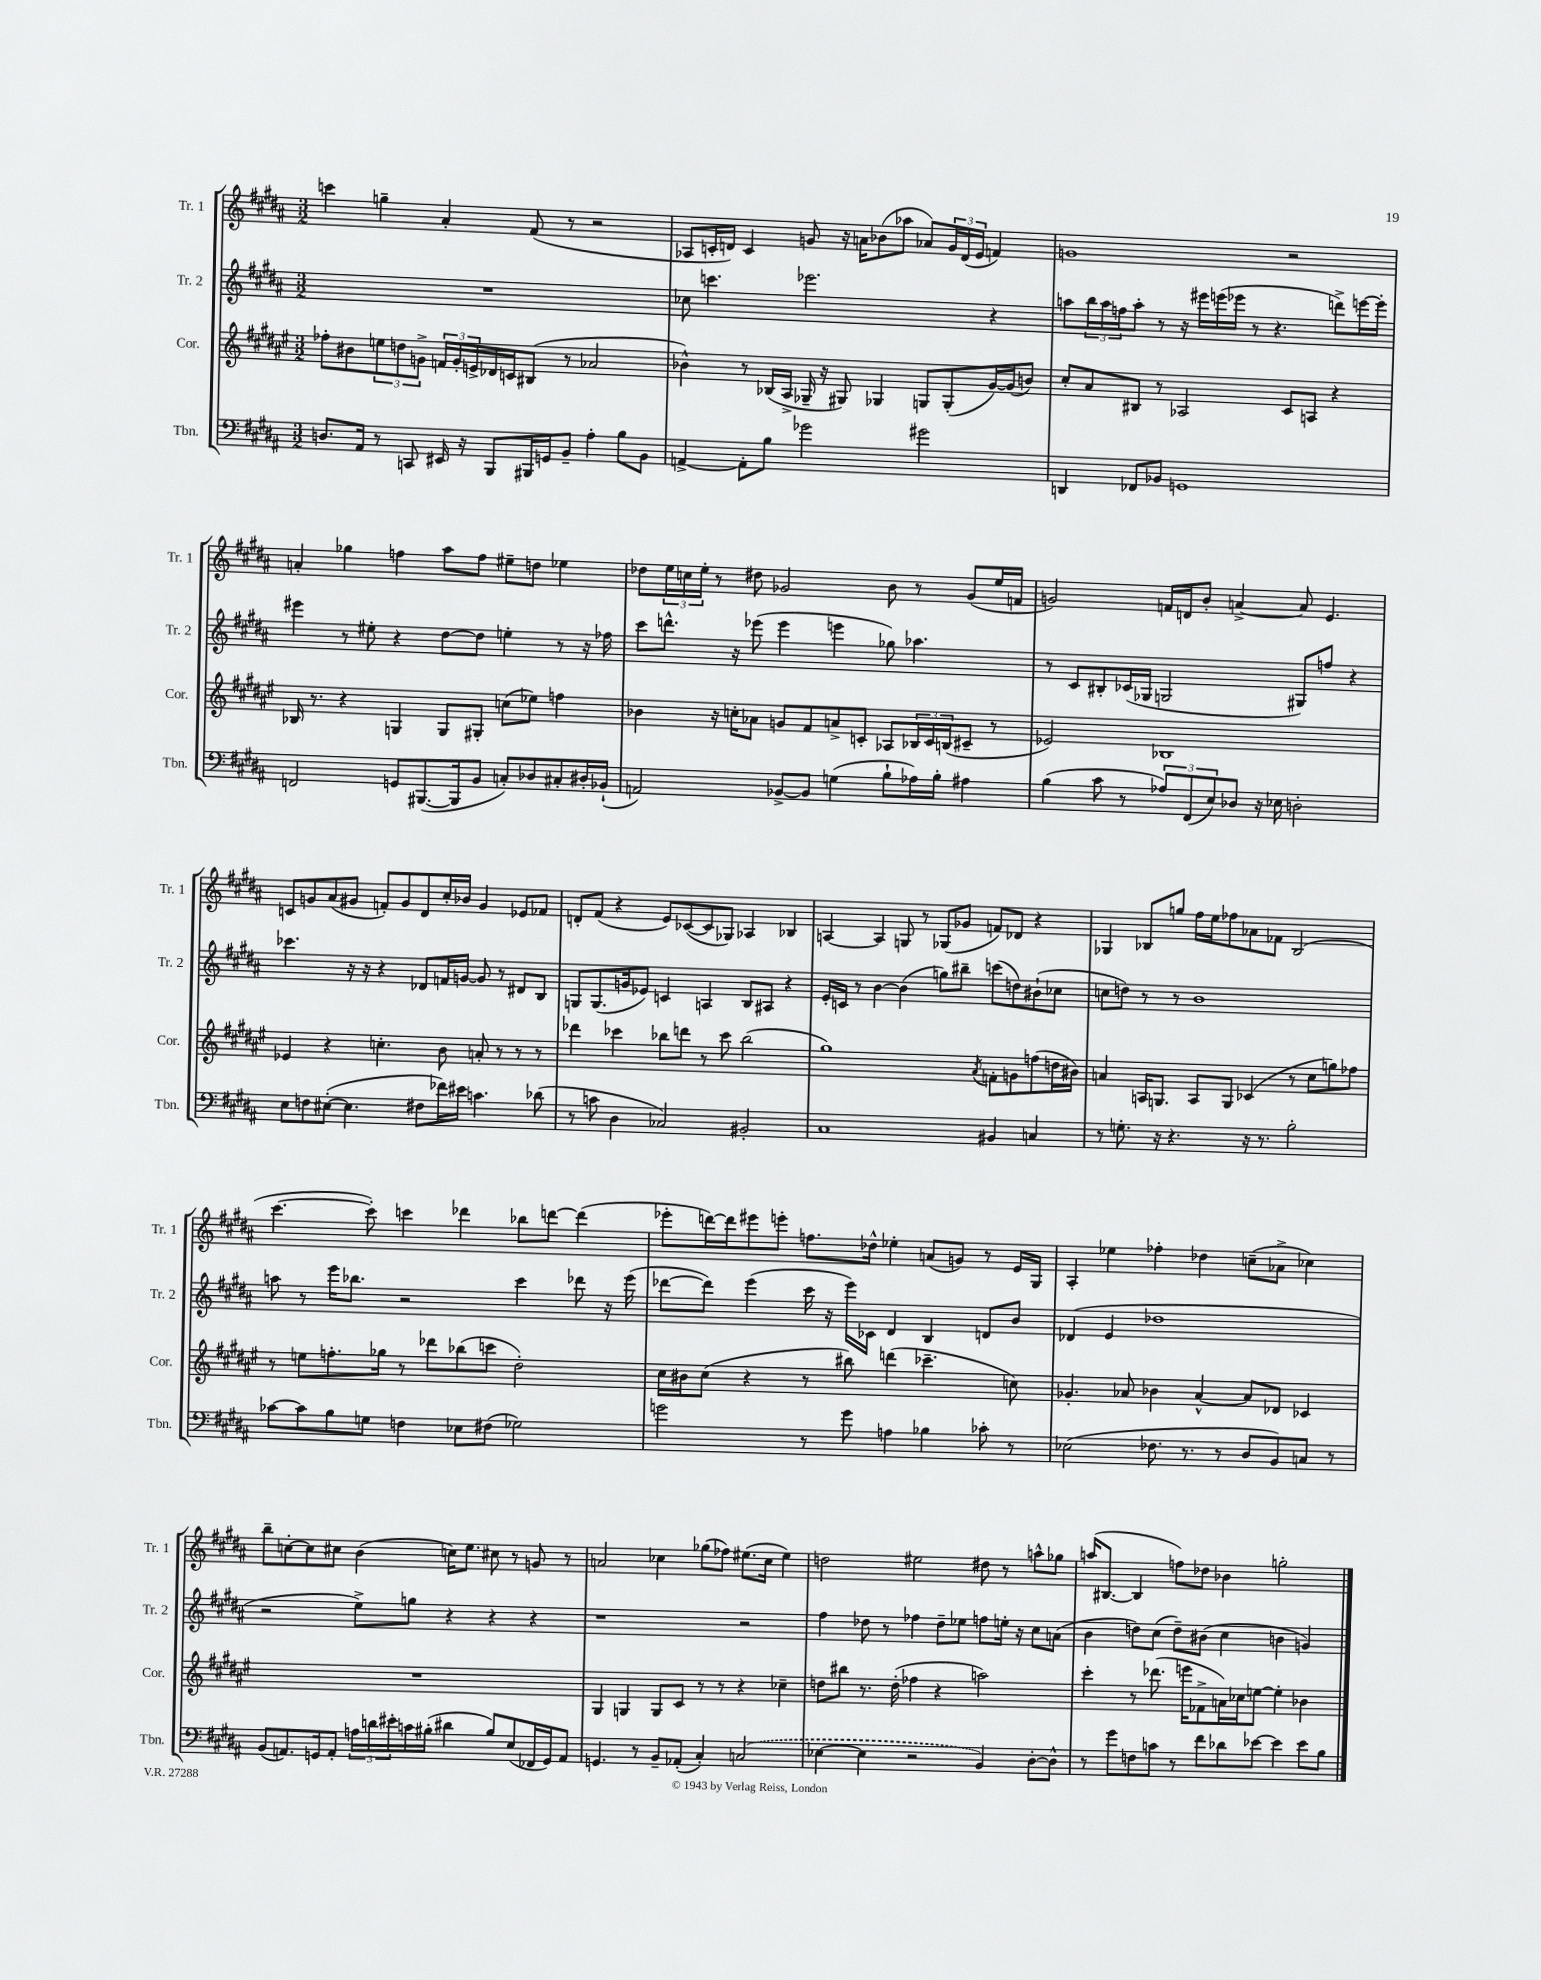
<<
\new StaffGroup <<
\new Staff = "s0" \with { instrumentName = "Tr. 1" shortInstrumentName = "Tr. 1" } {
    \clef treble \key b \major \numericTimeSignature \time 3/2
    c'''4 g''4-- ais'4-. fis'8( r8 r2 |
    aes8 c'16-. d'16) c'4 g'8 r16 a'16 bes'8( aes''8 aes'8) \tuplet 3/2 { g'16 d'16( e'16 } f'4) |
    g'1 r2 |
    a'4-. ges''4 f''4 ais''8 f''8 eis''8-- d''8 ees''4 |
    des''8 \tuplet 3/2 { e''16 c''16 e''16-. } r8 dis''8 ges'2 b'8 r8 ges'8( e''16 f'16 |
    g'2) f'16 d'16 b'8-. a'4~-> a'8 e'4. |
    c'8 g'8 ais'8( gis'8 f'8-.) gis'8 dis'8 cis''16-. bes'16 gis'4 ees'8 fes'8 |
    d'8-. fis'8( r4 e'8) ces'8~( ces'8 ges8) aes4 bes4 |
    a4~ a4 g8 r8 ges8( ges'8 f'8) des'8 r4 |
    ges4 bes8 g''8 fis''16 e''16 fes''8 aes'8 fes'8 bes2( |
    cis'''4.~ cis'''8-.) c'''4 des'''4 bes''8 d'''8~ d'''4( |
    ees'''8-. d'''16~) d'''16 eis'''8 e'''8-. f''8. des''16-^ ees''4-. a'8( g'8) r8 e'16 gis16 |
    ais4-. ees''4 fes''4-. des''4 c''8--( aes'8-> ces''4) |
    b''8-- c''8~-. c''8 cis''8 b'4( c''16) e''8. cis''8 r8 g'8 r8 |
    a'2 ces''4 ges''8( fes''8) eis''8.( ces''16 eis''4) |
    d''2 eis''2 dis''8 r8 a''8-^ ges''8 |
    a''16( bis8.~ bis4 f''8) des''8 bes'4 g''2-. \bar "|." |
}
\new Staff = "s1" \with { instrumentName = "Tr. 2" shortInstrumentName = "Tr. 2" } {
    \clef treble \key b \major \numericTimeSignature \time 3/2
    R1. |
    ces''8 c'''4. ees'''2. r4 |
    a''8 \tuplet 3/2 { b''16 a''16 f''16 } a''8-. r8 r16 eis'''16 e'''16( ees'''16 r8 r4. d'''8->) e'''16~ e'''16-. |
    eis'''4 r8 eis''8-. r4 dis''8~ dis''8 e''4-. r8 r16 fes''16 |
    cis'''8 d'''8.-^ r16 ees'''8( ees'''4 e'''4 ges''8) aes''4. |
    r8 cis'8 bis8-. ces'16( ges16 g2 gis8) f''8 r4 |
    ces'''4. r16 r16 r4 des'8 f'16 g'16~ g'8 r8 dis'8 b8 |
    g8 g8.( g'16 ees'8) c'4 a4 b8 ais8 r4 |
    e'16-. c'16 r8 b'4~ b'4( g''8) bis''8-- c'''8( d''8) bis'8-!( ces''8 |
    c''8 d''8) r8 r8 b'1 |
    a''8 r8 e'''16 bes''8. r2 cis'''4 des'''8 r16 e'''16( |
    des'''8~ des'''8) e'''4( cis'''16 r16 e'''16) ces'16 dis'4 b4 d'8 b'8 |
    des'4( e'4 des''1 |
    r2 e''8->) g''8 r4 r4 r4 |
    r1 r2 |
    fis''4 des''8 r8 fes''4 des''8-- ees''8 f''8 e''16-. r16 cis''8 a'8( |
    b'4 d''8) cis''8( d''8--) bis'8( cis''4 b'4 g'4) \bar "|." |
}
\new Staff = "s2" \with { instrumentName = "Cor." shortInstrumentName = "Cor." } {
    \clef treble \key fis \major \numericTimeSignature \time 3/2
    fes''8-. bis'8 \tuplet 3/2 { e''8 d''8 g'8-> } \tuplet 3/2 { f'16 g'16-. e'16-> } des'16 c'16 bis8( r8 aes'2 |
    bes'4-^) r8 bes16( ais16-> ges16-- r16 gis8) ges4 g8 g8-.( gis'16~) gis'16( b'8) |
    cis''8-. ais'8 bis8 r8 aes2 cis'8 a8 r4 |
    bes16 r8. r4 g4 g8 gis8-. c''8( ees''8) f''4 |
    bes'4 r16 c''16-. aes'8 g'8 fis'8 a'8-> c'8-. aes8 \tuplet 3/2 { bes16 c'16 b16( } cis'8-- r8 |
    ees'2) bes1 |
    ees'4 r4 c''4.-. b'8 a'8-. r8 r8 r8 |
    des'''4 ces'''4 bes''8 d'''8 r8 ces'''8 bes''2( |
    gis''1) \acciaccatura { ais'8 } f'8-. g'8 f''8( d''16 bis'16) |
    a'4 a16 g8. a8 g8 ces'4( r8 cis''8 g''8) fes''8 |
    r8 e''8 f''8.-. ges''16 r8 des'''8 bes''8( c'''8 dis''2-.) |
    cis''16 bis'16 cis''8( r4 r8 bis''8) d'''4( ces'''4.-- c''8) |
    ges'4.-. aes'8 bes'4 aes'4~-^ aes'8 des'8 ces'4 |
    R1. |
    gis4 g4 g8 cis'8 r8 r8 r4 ces''4-- |
    d''8 bis''8 r8. d''16-.( fes''4 r4 a''2) |
    cis'''4-. r8 des'''8.( e'''16 fes'8-> a'16) ces''16 e''8~ e''4-. bes'4 \bar "|." |
}
\new Staff = "s3" \with { instrumentName = "Tbn." shortInstrumentName = "Tbn." } {
    \clef bass \key b \major \numericTimeSignature \time 3/2
    d8. ais,16 r8 c,8 eis,16 r16 b,,8 bis,,16 g,16 b,8-- ais4-. b8 b,8 |
    a,4~-> a,8-. b8 ges'2 gis'2 |
    d,4 fes,8 bes,8 g,1 |
    f,2 g,8 bis,,8.~( bis,,16 b,8 c8-.) des8 cis8-. dis16-. bes,16-!( |
    a,2) bes,8~-> bes,8 g4( b8-! aes16) b16-. ais4 |
    b4( cis'8 r8 \tuplet 3/2 { aes8) fis,8( e8) } des8 r16 ees16 d2-. |
    e8 f8 eis8~-.( eis4. fis8 fes'16) eis'16 c'4. des'8( |
    r8 c'8 dis4 ces2) bis,2-. |
    cis1 bis,4 c4 |
    r8 g8.-. r16 r4. r16 r8. b2-. |
    ces'8~ ces'8 b8 g8 f4 ees8 fis8( ges2) |
    g'2 r8 g'8 a4 bes4 ces'8-. r8 |
    ees2( fes8. r8. r8 dis8 b,8) c8 r8 |
    b,8( a,8.) g,16 a,8-. \tuplet 3/2 { a16 d'16 eis'16-. } c'16 bis16-.( dis'4 bis8) e8( fes,16 g,16) a,8 |
    g,4. r8 b,8-- aes,8-.( cis4-.) \once \slurDashed c2( |
    ees4~ ees4 r2 b,4) dis8~-. dis8-^ |
    r8 gis'8 f8 c'8 r8 fis'8 des'8 ees'8~ ees'4 ees'8 b8 \bar "|." |
}
>>
>>
\layout { \context { \Score \remove "Bar_number_engraver" } }
